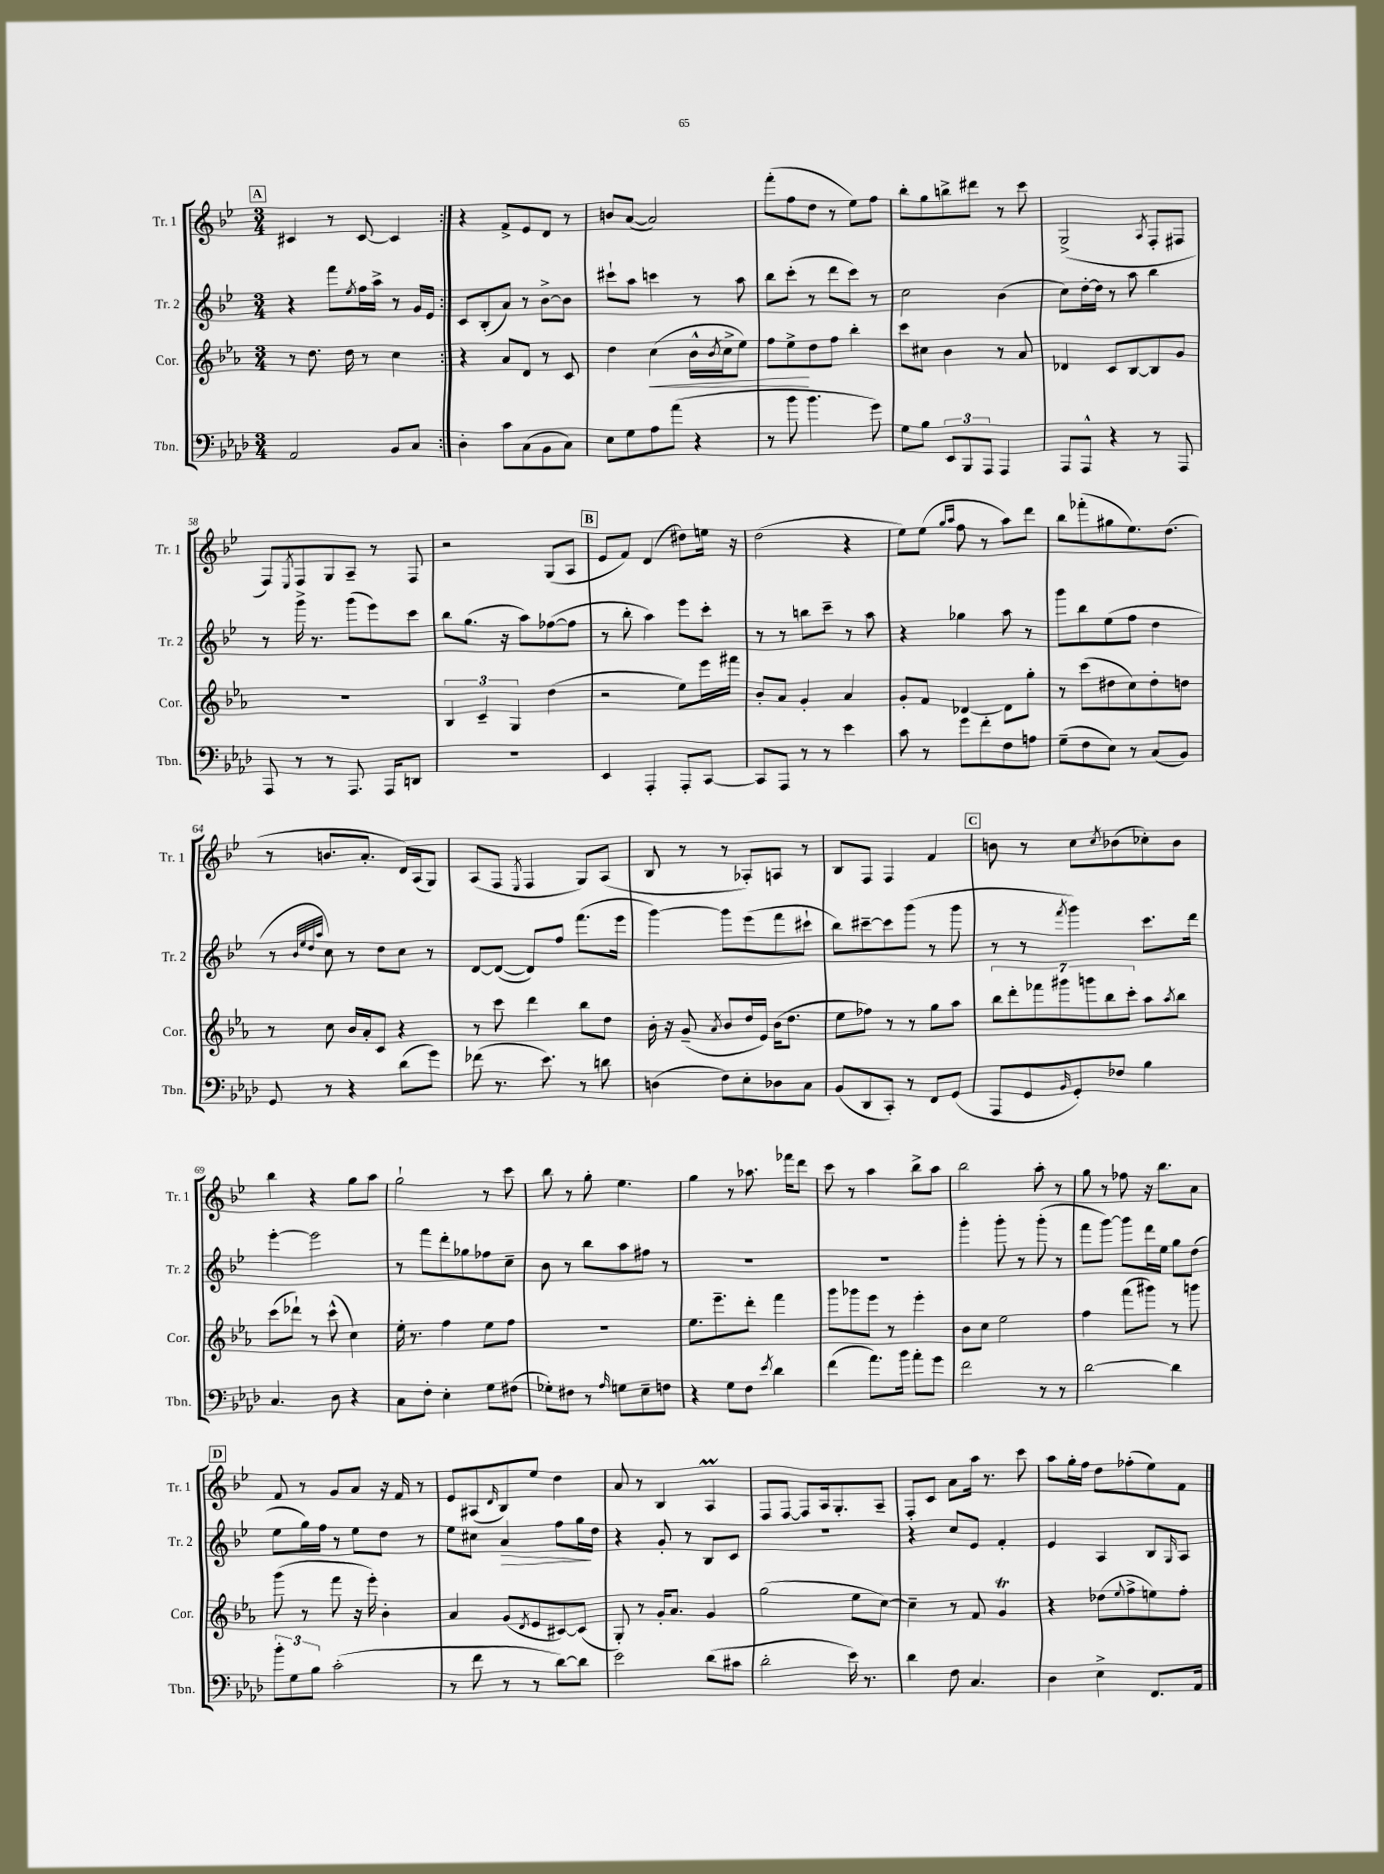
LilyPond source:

<<
\new StaffGroup <<
\new Staff = "s0" \with { instrumentName = "Tr. 1" shortInstrumentName = "Tr. 1" } {
    \clef treble \key bes \major \numericTimeSignature \time 3/4
    \repeat volta 2 { \mark \markup { \box "A" } cis'4 r8 cis'8~ cis'4 | }
    r4 f'8-> ees'8 d'8 r8 |
    b'8 a'8~( a'2) |
    f'''8-.( f''8 d''8 r8 ees''8) f''8 |
    bes''8-. g''8 b''8-> dis'''8 r8 c'''8 |
    g2->( \acciaccatura { a8 } f8-. fis8 |
    f8) \acciaccatura { ees8 } f8 g8 a8-- r8 f8 |
    r2 g8( a8 |
    \mark \markup { \box "B" } ees'8 f'8) d'4( dis''8) e''16 r16 |
    d''2( r4 |
    ees''8) ees''8( \grace { g''16 a''16 } f''8 r8 a''8) d'''8 |
    bes''8 fes'''8-.( gis''8 ees''8.) d''8.( |
    r8 b'8. a'8.-. d'16) a16( g8) |
    a8( f8 \acciaccatura { ees8 } f4 g8) a8( |
    bes8 r8 r8 aes8-.) a8 r8 |
    bes8 f8 f4 f'4 |
    \mark \markup { \box "C" } b'8 r8 c''8 \acciaccatura { c''8 } bes'8( ces''8-.) bes'8 |
    bes''4 r4 g''8 a''8 |
    g''2-! r8 c'''8 |
    bes''8 r8 g''8-. ees''4. |
    g''4 r8 aes''8. fes'''16 d'''8 |
    c'''8 r8 a''4 bes''8-> a''8 |
    bes''2 a''8-. r8 |
    g''8 r8 fes''8 r16 bes''8. a'8 |
    \mark \markup { \box "D" } f'8 r8 g'8 a'8 r16 f'16 r8 |
    ees'8 ais8( \grace { d'16 } bes8) ees''8 d''4 |
    a'8 r8 bes4 a4\prall |
    f8 f8~ f8 a16 g8.-. a8-- |
    f8-. c'8 a'8 a''16 r8. c'''8 |
    a''8 g''16-. f''16 d''8 fes''8-.( ees''8) f'8 \bar "|." |
}
\new Staff = "s1" \with { instrumentName = "Tr. 2" shortInstrumentName = "Tr. 2" } {
    \clef treble \key bes \major \numericTimeSignature \time 3/4
    \repeat volta 2 { \mark \markup { \box "A" } r4 f'''8 \acciaccatura { ees''8 } f''16 a''16-> r8 g'16 ees'16 | }
    c'8 bes8-.( a'8) r8 bes'8~-> bes'8 |
    cis'''8-! a''8 c'''4 r8 a''8 |
    bes''8 c'''8-.( r8 d'''8 c'''8) r8 |
    c''2 bes'4( |
    c''8) d''16~-. d''16 r8 a''8 bes''4 |
    r8 g'''16-> r8. g'''8( ees'''8) c'''8 |
    bes''8 g''8.( r16 a''8) fes''8~( fes''8 |
    \mark \markup { \box "B" } r8 bes''8-. a''4) ees'''8 c'''8-. |
    r8 r8 b''8 c'''8-- r8 a''8 |
    r4 ges''4 a''8 r8 |
    g'''8 bes''8 ees''8( f''8 d''4 |
    r8 \grace { bes'32 ees''32 d''32 a''32 } c''8) r8 d''8 c''8 r8 |
    d'8~ d'8~( d'8) f''8 f'''8.( ees'''16 |
    g'''4~) g'''8 ees'''8( f'''8 cis'''8-! |
    bes''8) cis'''8~-- cis'''8 g'''8( r8 g'''8 |
    \mark \markup { \box "C" } r8 r8 \acciaccatura { f'''8 } g'''4) c'''8. d'''16 |
    ees'''4~-. ees'''2 |
    r8 f'''8 d'''8-. ges''8 fes''8 c''8-- |
    bes'8 r8 bes''8 a''8 fis''8 r8 |
    R2. |
    R2. |
    g'''4-. g'''8-. r8 g'''8-.( r8 |
    f'''8 g'''8~) g'''8 d'''16 ees''16 g''8 d''8( |
    \mark \markup { \box "D" } ees''8 g''16) f''16 r8 ees''8 d''8 r8 |
    ees''8 cis''8 a'4\> f''8 g''16\! d''16 |
    r4 g'8-. r8 bes8 c'8 |
    R2. |
    r4 c''8 ees'8 f'4-. |
    ees'4 a4 bes8 \grace { g16 } a8 \bar "|." |
}
\new Staff = "s2" \with { instrumentName = "Cor." shortInstrumentName = "Cor." } {
    \clef treble \key ees \major \numericTimeSignature \time 3/4
    \repeat volta 2 { \mark \markup { \box "A" } r8 d''8. d''16 r8 c''4 | }
    r4 aes'8 d'8 r8 c'8 |
    d''4 c''4\<( bes'16-^ \acciaccatura { bes'8 } c''16-> ees''8) |
    f''8 ees''8->\! d''8 f''8 bes''4-. |
    c'''8 cis''8 bes'4 r8 aes'8 |
    des'4 c'8 bes8~ bes8 g'8 |
    R2. |
    \tuplet 3/2 { bes4 c'4-- g4 } d''4( |
    \mark \markup { \box "B" } r2 ees''8) ees'''16 fis'''16 |
    bes'8-. aes'8 g'4-. aes'4 |
    g'8-. f'8 des'4~ des'8 g''8-. |
    r8 c'''8( dis''8 c''8) dis''8-. d''8 |
    r8 c''8 bes'16 aes'16-. c'8 r4 |
    r8 c'''8 d'''4 bes''8 d''8 |
    bes'16-. r16 g'8--( \acciaccatura { aes'8 } bes'8 d''16 ees'16) bes'16( d''8. |
    ees''8 fes''8) r8 r8 g''8 aes''8 |
    \mark \markup { \box "C" } \tuplet 7/4 { bes''8 d'''8-. fes'''8 gis'''8 g'''8 bes''8 c'''8-. } aes''8 \acciaccatura { aes''8 } bes''8 |
    c'''8( des'''8-!) r8 c'''8-^( c''4) |
    ees''16-. r8. f''4 ees''8 f''8 |
    R2. |
    ees''8. ees'''8.-- d'''8-. f'''4 |
    g'''8 ges'''8 ees'''8 r8 ees'''4-. |
    bes'8 c''8 ees''2 |
    f''4 f'''8( gis'''8) r8 g'''8 |
    \mark \markup { \box "D" } g'''8( r8 f'''8 r16 ees'''16-.) bes'4-. |
    aes'4 g'8( \acciaccatura { d'8 } ees'8 cis'8~) cis'8( |
    g8-.) r8 g'16-. aes'8. g'4 |
    g''2( ees''8 c''8~) |
    c''4-- r8 f'8 g'4\trill |
    r4 des''8( \appoggiatura { ees''8 } f''8-> e''8) f''8-. \bar "|." |
}
\new Staff = "s3" \with { instrumentName = "Tbn." shortInstrumentName = "Tbn." } {
    \clef bass \key aes \major \numericTimeSignature \time 3/4
    \repeat volta 2 { \mark \markup { \box "A" } aes,2 bes,8 c8 | }
    des4-. c'8 c8( bes,8 c8) |
    ees8 g8 aes8 aes'8( r4 |
    r8 bes'8 bes'4. g'8) |
    g8 bes8 \tuplet 3/2 { ees,8 bes,,8 aes,,8 } aes,,4 |
    aes,,8 aes,,8-^ r4 r8 aes,,8 |
    aes,,8 r8 r8 aes,,8. aes,,16 d,8 |
    R2. |
    \mark \markup { \box "B" } ees,4 aes,,4-. aes,,8-. c,8~ |
    c,8 aes,,8 r8 r8 ees'4 |
    c'8 r8 g'8 f'8-. f8 a8 |
    g8--( f8 ees8) r8 c8( bes,8) |
    g,8 r8 r4 des'8( g'8) |
    fes'8( r8. ees'8.) r8 d'8 |
    d4( f8) ees8-. des8 c8 |
    bes,8( des,8 c,8-.) r8 f,8 g,8( |
    \mark \markup { \box "C" } aes,,8 g,8 \grace { bes,16 } g,8-.) fes8 bes4 |
    c4. des8 r4 |
    c8 f8-. ees4-. g8 fis8( |
    ges8-.) fis8 r8 \grace { aes16 } g8 ees8-- f8 |
    r4 g8 f8 \acciaccatura { ees'8 } des'4 |
    f'4( aes'8.) bes'16 aes'8-. g'8 |
    f'2 r8 r8 |
    des'2~ des'4 |
    \mark \markup { \box "D" } \tuplet 3/2 { bes'8-. g8 bes8 } c'2-.( |
    r8 f'8 r8 r8 des'8~) des'8 |
    ees'2 des'8( cis'8 |
    des'2-. ees'16) r8. |
    des'4 f8 c4. |
    des4 ees4-> f,8. aes,16 \bar "|." |
}
>>
>>
\layout { \context { \Score currentBarNumber = #52 } }
